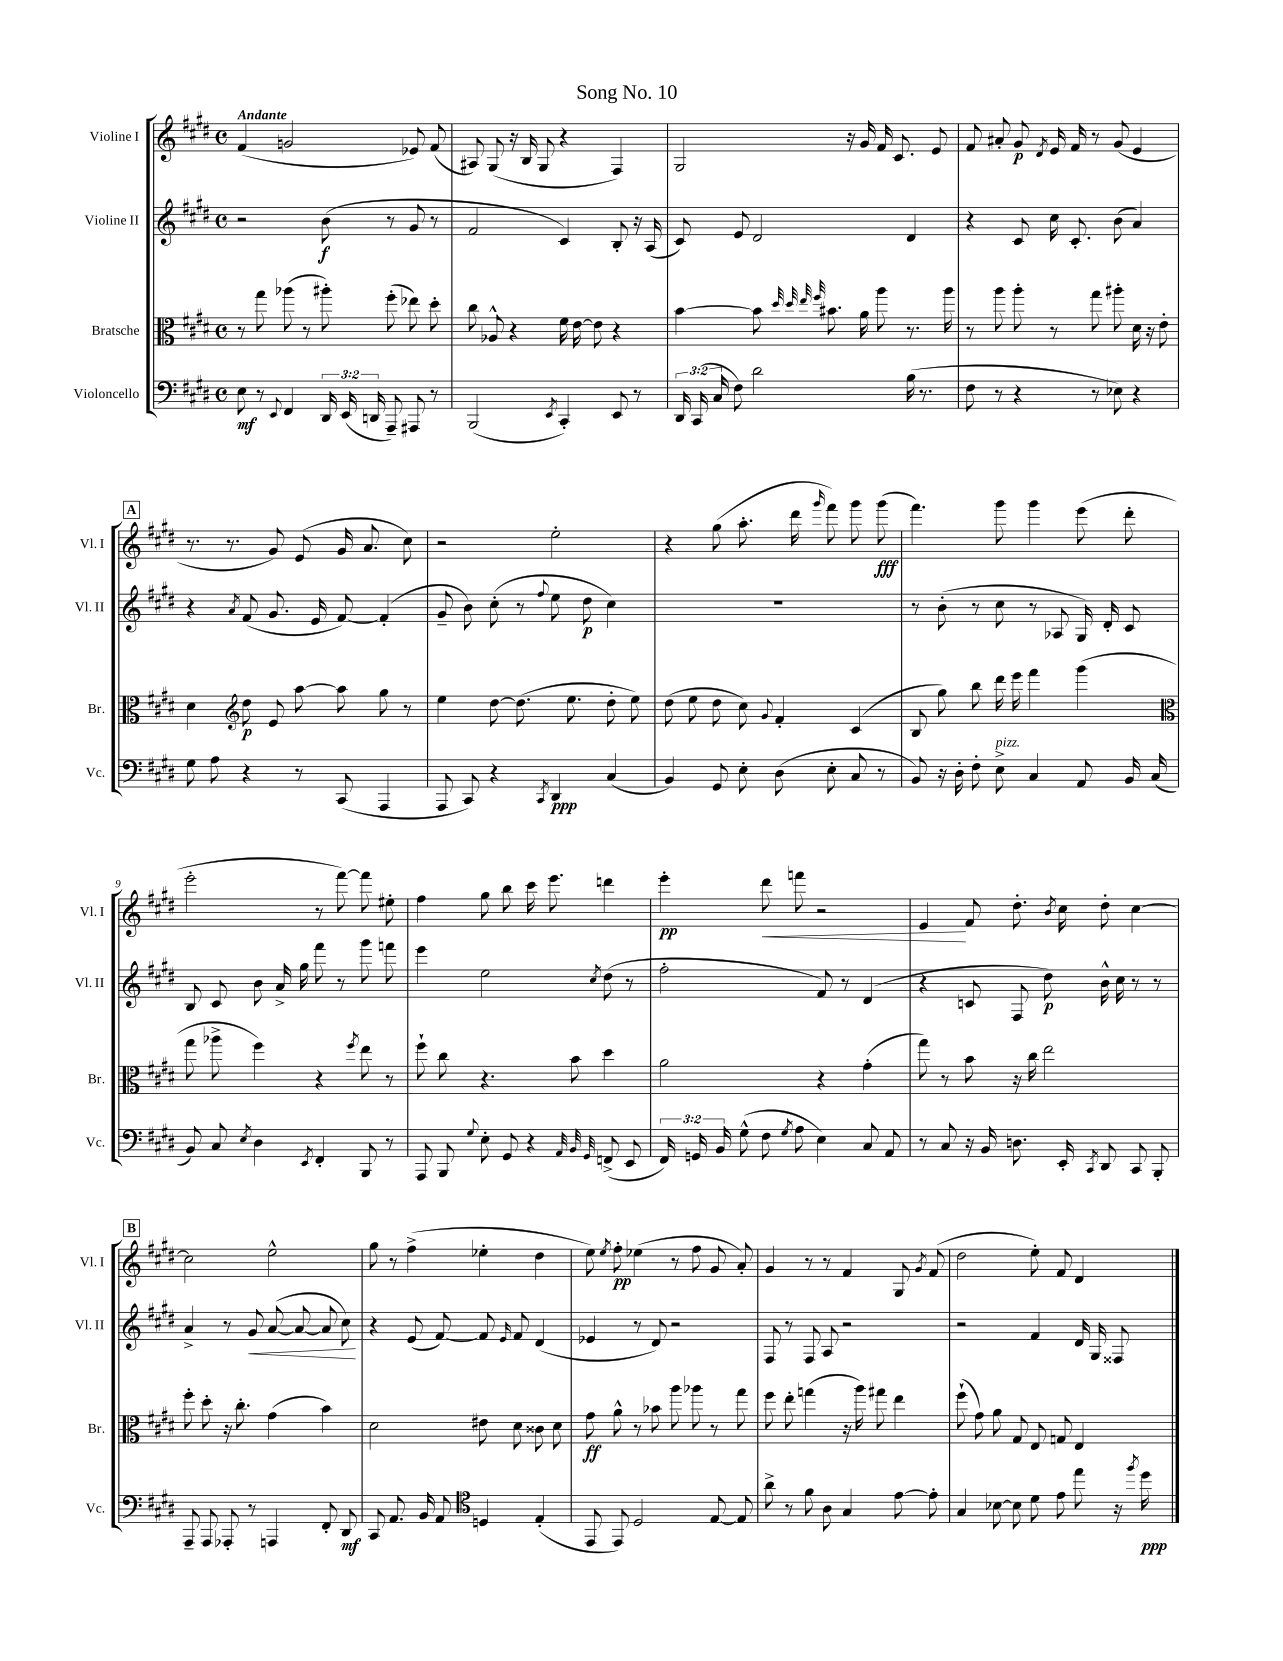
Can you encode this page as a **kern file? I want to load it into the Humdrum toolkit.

**kern	**kern	**kern	**kern
*staff4	*staff3	*staff2	*staff1
*clefF4	*clefC3	*clefG2	*clefG2
*k[f#c#g#d#]	*k[f#c#g#d#]	*k[f#c#g#d#]	*k[f#c#g#d#]
*M4/4	*M4/4	*M4/4	*M4/4
*met(c)	*met(c)	*met(c)	*met(c)
8E	8r	2r	(4f#
8r	8gg#	.	.
8qqEE	.	.	.
4FF#	(8aa-	.	2g
.	8r	.	.
24DD#	8aa#')	(8b	.
(24EE	.	.	.
24DD	.	.	.
8AAA~)	(8ff#'	8r	.
8AAA#	8ee-)	8g#	8e-)
8r	8dd#'	8r	(8f#
=	=	=	=
(2BBB	8cc#	2f#	8A#)
.	8A-^^	.	(8G#
.	4r	.	16r
.	.	.	16B
.	.	.	8G#
8qEE	.	.	.
4CC#')	16f#	4c#)	4r
.	[16e	.	.
.	8e]	.	.
8EE	4r	8B'	4F#)
8r	.	16r	.
.	.	(16A	.
=	=	=	=
24DD#	[4b	8c#)	2G#
(24CC#	.	.	.
24C#	.	.	.
8F#)	.	8e	.
2d#	8b]	2d#	.
.	32qqdd#	.	.
.	32qqdd#	.	.
.	32qqee	.	.
.	32qqff#	.	.
.	8.b#	.	.
.	.	.	16r
.	16a	.	16g#
.	8aa	.	16f#
.	.	.	8.c#
(16B	8.r	4d#	.
8.r	.	.	.
.	.	.	8e
.	16aa	.	.
=	=	=	=
8F#	8r	4r	8f#
8r	8aa	.	8a#'
4r	8aa'	8c#	8g#
.	.	.	8qd#
.	8r	16cc#	16e
.	.	8.c#'	16f#
8r	8gg#	.	8r
8E-)	8aa#'	(8b	(8g#
4r	16d#	4a)	4e
.	16r	.	.
.	8e'	.	.
=	=	=	=
8G#	4d#	4r	8.r
8A	.	.	.
.	.	.	8.r
*	*clefG2	*	*
.	.	8qa	.
4r	8dd#	(8f#	.
.	8e	8.g#	8g#)
8r	[8aa	.	(8e
.	.	16e	.
(8CC#	8aa]	[8f#)	16g#
.	.	.	8.a
4AAA	8gg#	(4f#']	.
.	8r	.	8cc#)
=	=	=	=
8AAA	4ee	8g#~	2r
8CC#)	.	8b)	.
4r	[8dd#	(8cc#'	.
.	(8.dd#]	8r	.
8qCC#	.	8qqff#	.
4DD#	.	8ee	2ee'
.	8.ee	.	.
.	.	8dd#	.
(4C#	8dd#'	4cc#)	.
.	8ee)	.	.
=	=	=	=
4BB)	(8dd#	1r	4r
.	8ee	.	.
8GG#	8dd#	.	(8gg#
8E'	8cc#)	.	8.aa'
.	8qqg#	.	.
(8D#	4f#'	.	.
.	.	.	16ddd#
.	.	.	16qqggg#
8E'	.	.	8fff#)
8C#	(4c#	.	8ggg#
8r	.	.	(8ggg#
=	=	=	=
8BB)	8B	8r	4.fff#)
16r	8gg#)	(8b'	.
16D#'	.	.	.
8F#'	8bb	8r	.
8E^	16ddd#	8cc#	8ggg#
.	16eee	.	.
4C#	4fff#	8r	4ggg#
.	.	8A-	.
8AA	(4ggg#	16G#)	(8eee
.	.	16d#'	.
16BB	.	8c#	8ddd#'
(16C#	.	.	.
=	=	=	=
*	*clefC3	*	*
8BB)	8gg#	8B	2eee'
8C#	8aa-^	8c#	.
8qE	.	.	.
4D#	4ff#)	8b	.
.	.	16a^	.
.	.	16gg#	.
8qEE	.	.	.
4FF#'	4r	8fff#	8r
.	.	8r	[8fff#)
.	8qff#	.	.
8BBB	8ee	8ggg#	8fff#]
8r	8r	8fff	8ee#'
=	=	=	=
8AAA	8ff#`	4eee	4ff#
8BBB	8cc#	.	.
8qqG#	.	.	.
8E'	4.r	2ee	8gg#
8GG#	.	.	8bb
4r	.	.	16ccc#
.	.	.	8.eee
.	8b	.	.
32qqAA	.	.	.
32qqBB	.	.	.
32qqGG#	.	8qcc#	.
(8FF^	4dd#	(8dd#	4ddd
8EE	.	8r	.
=	=	=	=
24FF#)	2a	2ff#'	4eee'
24GG	.	.	.
24BB	.	.	.
(8G#^^	.	.	.
8F#	.	.	8ddd#
8qG#	.	.	.
8A	.	.	8fff
4E)	4r	8f#)	2r
.	.	8r	.
8C#	(4g#'	(4d#	.
8AA	.	.	.
=	=	=	=
8r	8gg#)	4r	4e
8C#	8r	.	.
16r	8b	8c	8f#
16BB	.	.	.
8.D	16r	8F#	8.dd#'
.	16cc#	.	.
.	2ee	8dd#)	.
.	.	.	8qb
16EE'	.	.	16cc#
8qCC#	.	.	.
8DD#	.	16b^^	8dd#'
.	.	16cc#	.
8CC#	.	8r	[4cc#
8BBB'	.	8r	.
=	=	=	=
8AAA~	8ff#'	4a^	2cc#]
8AAA	8dd#'	.	.
8AAA-'	16r	8r	.
.	8.cc#'	.	.
8r	.	8g#	.
4AAA	(4g#	([8a	2ee^^
.	.	8a_	.
8FF#'	4b)	8a]	.
8DD#	.	8cc#)	.
=	=	=	=
8CC#	2d#	4r	8gg#
8.AA	.	.	8r
.	.	(8e	(4ff#^
16BB	.	.	.
8AA	.	[8f#)	.
*clefC4	*	*	*
4D	8e#	8f#]	4ee-'
.	.	16qqe	.
.	8d#	8f#	.
(4E'	8c##	(4d#	4dd#
.	8d#	.	.
=	=	=	=
8EE	8g#	4e-	8ee)
.	.	.	8qee
8EE)	8a^^	.	8ff#'
2D#	8r	8r	(4ee-
.	8b-	8d#)	.
.	8aa	2r	8r
.	8aa-	.	8ff#
[8E	8r	.	8g#
8E]	8gg#	.	8a')
=	=	=	=
8a^	8ff#	8F#	4g#
8r	8ee'	8r	.
8f#	(4gg	8F#	8r
8A	.	8A	8r
4G#	16r	2r	4f#
.	16aa)	.	.
.	8gg#	.	.
[8e	4ee	.	8G#
.	.	.	8qg#
8e']	.	.	(8f#
=	=	=	=
4G#	(8ff#`	2r	2dd#
.	8g#)	.	.
[8B-	8a	.	.
8B-]	8G#	.	.
8d#	8E	4f#	8ee')
8e	8G	.	8f#
8ee	4E	16d#	4d#
.	.	16G#	.
16r	.	8F##	.
8qff#	.	.	.
16dd#	.	.	.
==	==	==	==
*-	*-	*-	*-
